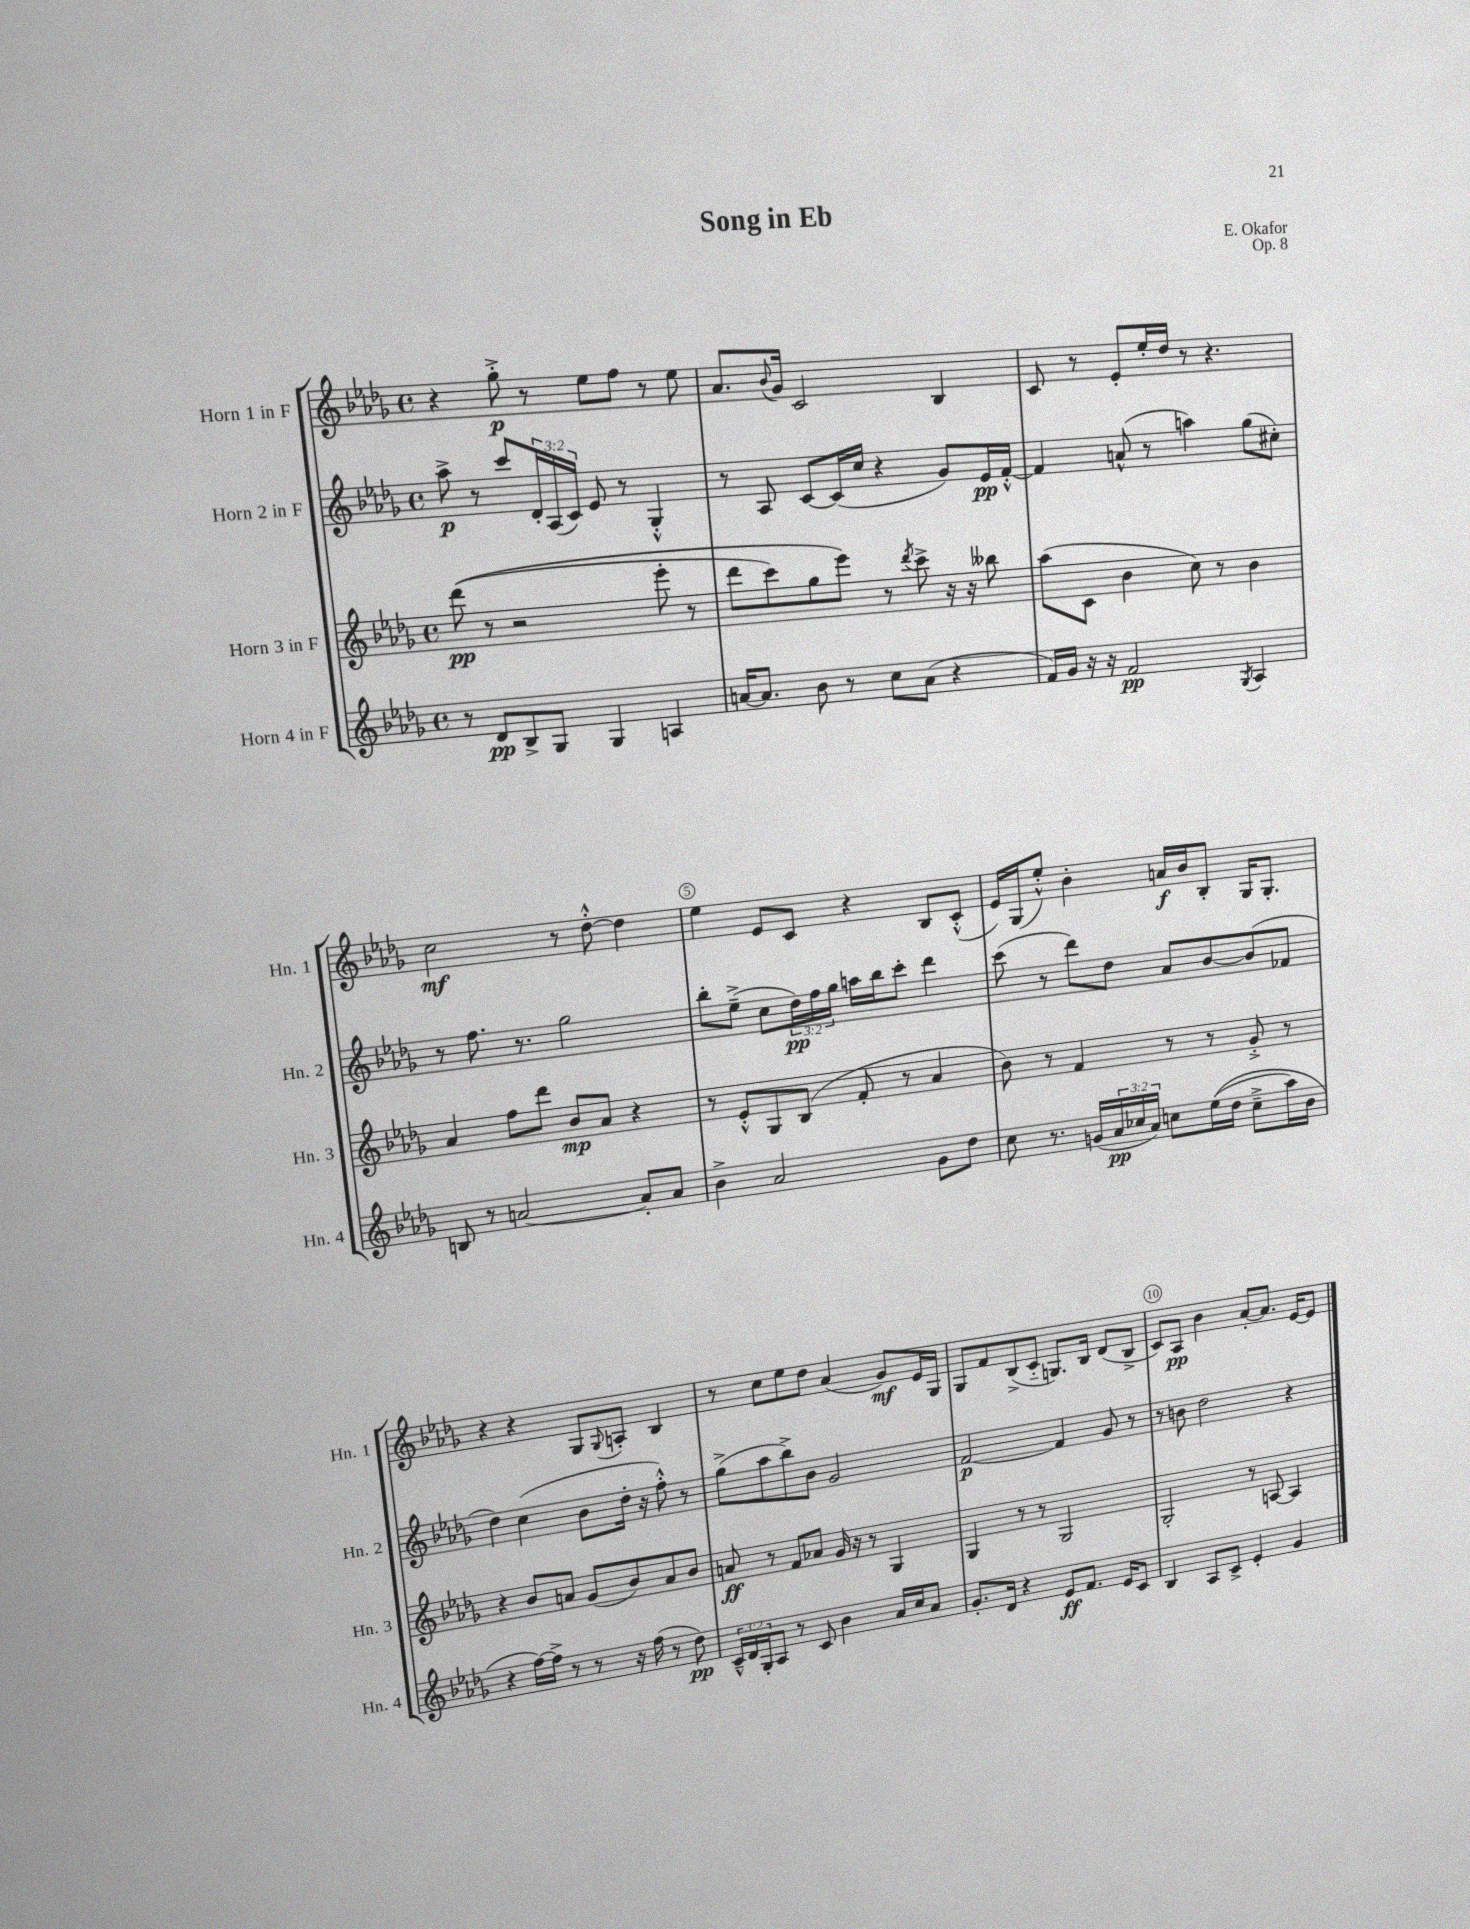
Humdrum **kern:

**kern	**kern	**kern	**kern
*staff4	*staff3	*staff2	*staff1
*clefG2	*clefG2	*clefG2	*clefG2
*k[b-e-a-d-g-]	*k[b-e-a-d-g-]	*k[b-e-a-d-g-]	*k[b-e-a-d-g-]
*M4/4	*M4/4	*M4/4	*M4/4
*met(c)	*met(c)	*met(c)	*met(c)
8r	&((8ddd-	8aa-^	4r
8d-	8r	8r	.
8B-^	2r	8ccc	8gg-'^
8G-	.	24d-'	8r
.	.	(24A-	.
.	.	24c)	.
4G-	.	8e-	8ee-
.	.	8r	8ff
4A	8eee-'	4G-'^^	8r
.	8r	.	8ee-
=	=	=	=
[16a	8ddd-	8r	8.a-
8.a]	.	.	.
.	8ccc)	8A-	.
.	.	.	8qqb-
.	.	.	16g-
8b-	8gg-	[8c	2c
8r	8eee-&)	(16c]	.
.	.	16cc	.
8cc	8r	4r	.
.	8qddd-	.	.
(8a	8ccc^	.	.
4r	16r	8g-)	4B-
.	16r	.	.
.	8bb--	16e-	.
.	.	[16f'^^	.
=	=	=	=
16f)	(8aa-	4f]	8c
16g-	.	.	.
16r	8c	.	8r
16r	.	.	.
2f	4b-	(8a^^	8e-'
.	.	8r	16ee-'
.	.	.	16dd-
.	8cc)	4aa)	8r
.	8r	.	4.r
8qG-	.	.	.
4A-	4b-	(8gg-	.
.	.	8cc#')	.
=	=	=	=
8B	4a-	8r	2cc
8r	.	8.ff	.
[2a	8ff	.	.
.	.	8.r	.
.	8ddd-	.	.
.	8b-	2gg-	8r
.	8a-	.	[8dd-'^^
8a']	4r	.	4dd-]
8a	.	.	.
=	=	=	=
4b-^	8r	8bb-'	4ee-
.	8e-'^^	(8ee-~^	.
2a-	8G-	8cc	8e-
.	(8B-	24dd-)	8c
.	.	24ff	.
.	.	24gg-	.
.	8f'	16aa	4r
.	.	16bb-	.
.	8r	8ccc'	.
8g-	4a-	4ddd-	8B-
8dd-	.	.	(8c'^^
=	=	=	=
8cc	8b-)	(8ccc	16e-)
.	.	.	(16G-
8.r	8r	8r	8ee-'^^)
.	4f	8ddd-)	4b-'
(16g	.	.	.
24a-	.	8dd-	.
24cc-	.	.	.
24a-)	.	.	.
8cc	8r	8a-	16a
.	.	.	16b-
&((16ee-	8r	[8b-	8B-'
16dd-	.	.	.
8cc~^	8g-'^	(8b-]	16G-
.	.	.	8.G-'
16aa-)	8r	8f-	.
16b-	.	.	.
=	=	=	=
4r	4r	4dd-)	4r
[16ff&)	8b-	(4cc	4r
16ff^]	.	.	.
8r	8a	.	.
8r	(8g-	8b-	8G-
.	.	.	8qqG-
16r	8b-)	16dd-'	8A'
(16ff	.	16r	.
8r	8a	8ff'^^)	4B-
8dd-)	8b-	8r	.
=	=	=	=
24c~^^	8a	(8gg-^	8r
24d-	.	.	.
24G-'	.	.	.
8A-	8r	8aa-	8cc
8r	8f	8bb-^)	8ee-
8c	8a-	8b-	8dd-
4b-	16g-	2g-	(4a-
.	16r	.	.
.	8r	.	.
16a-	4G-	.	8g-)
16cc	.	.	.
8a-	.	.	16e-
.	.	.	16G-
=	=	=	=
8.g-'	4G-	[2f	8G-
.	.	.	8f
16d-	.	.	.
4r	8r	.	(8B-^
.	8r	.	8c'~
8e-	2G-	4f]	8.G)
8.f	.	.	.
.	.	.	16B-
.	.	8g-	(8d-
16e-	.	.	.
8c	.	8r	8B-^
=	=	=	=
4B-	2G-'	8r	8c)
.	.	8b	8A-
8A-	.	2dd-	4b-
8c^	.	.	.
4e-'	8r	.	[8a-'
.	[8A	.	8.a-]
4g-	4A]	4r	.
.	.	.	[16e-
.	.	.	8e-]
==	==	==	==
*-	*-	*-	*-
